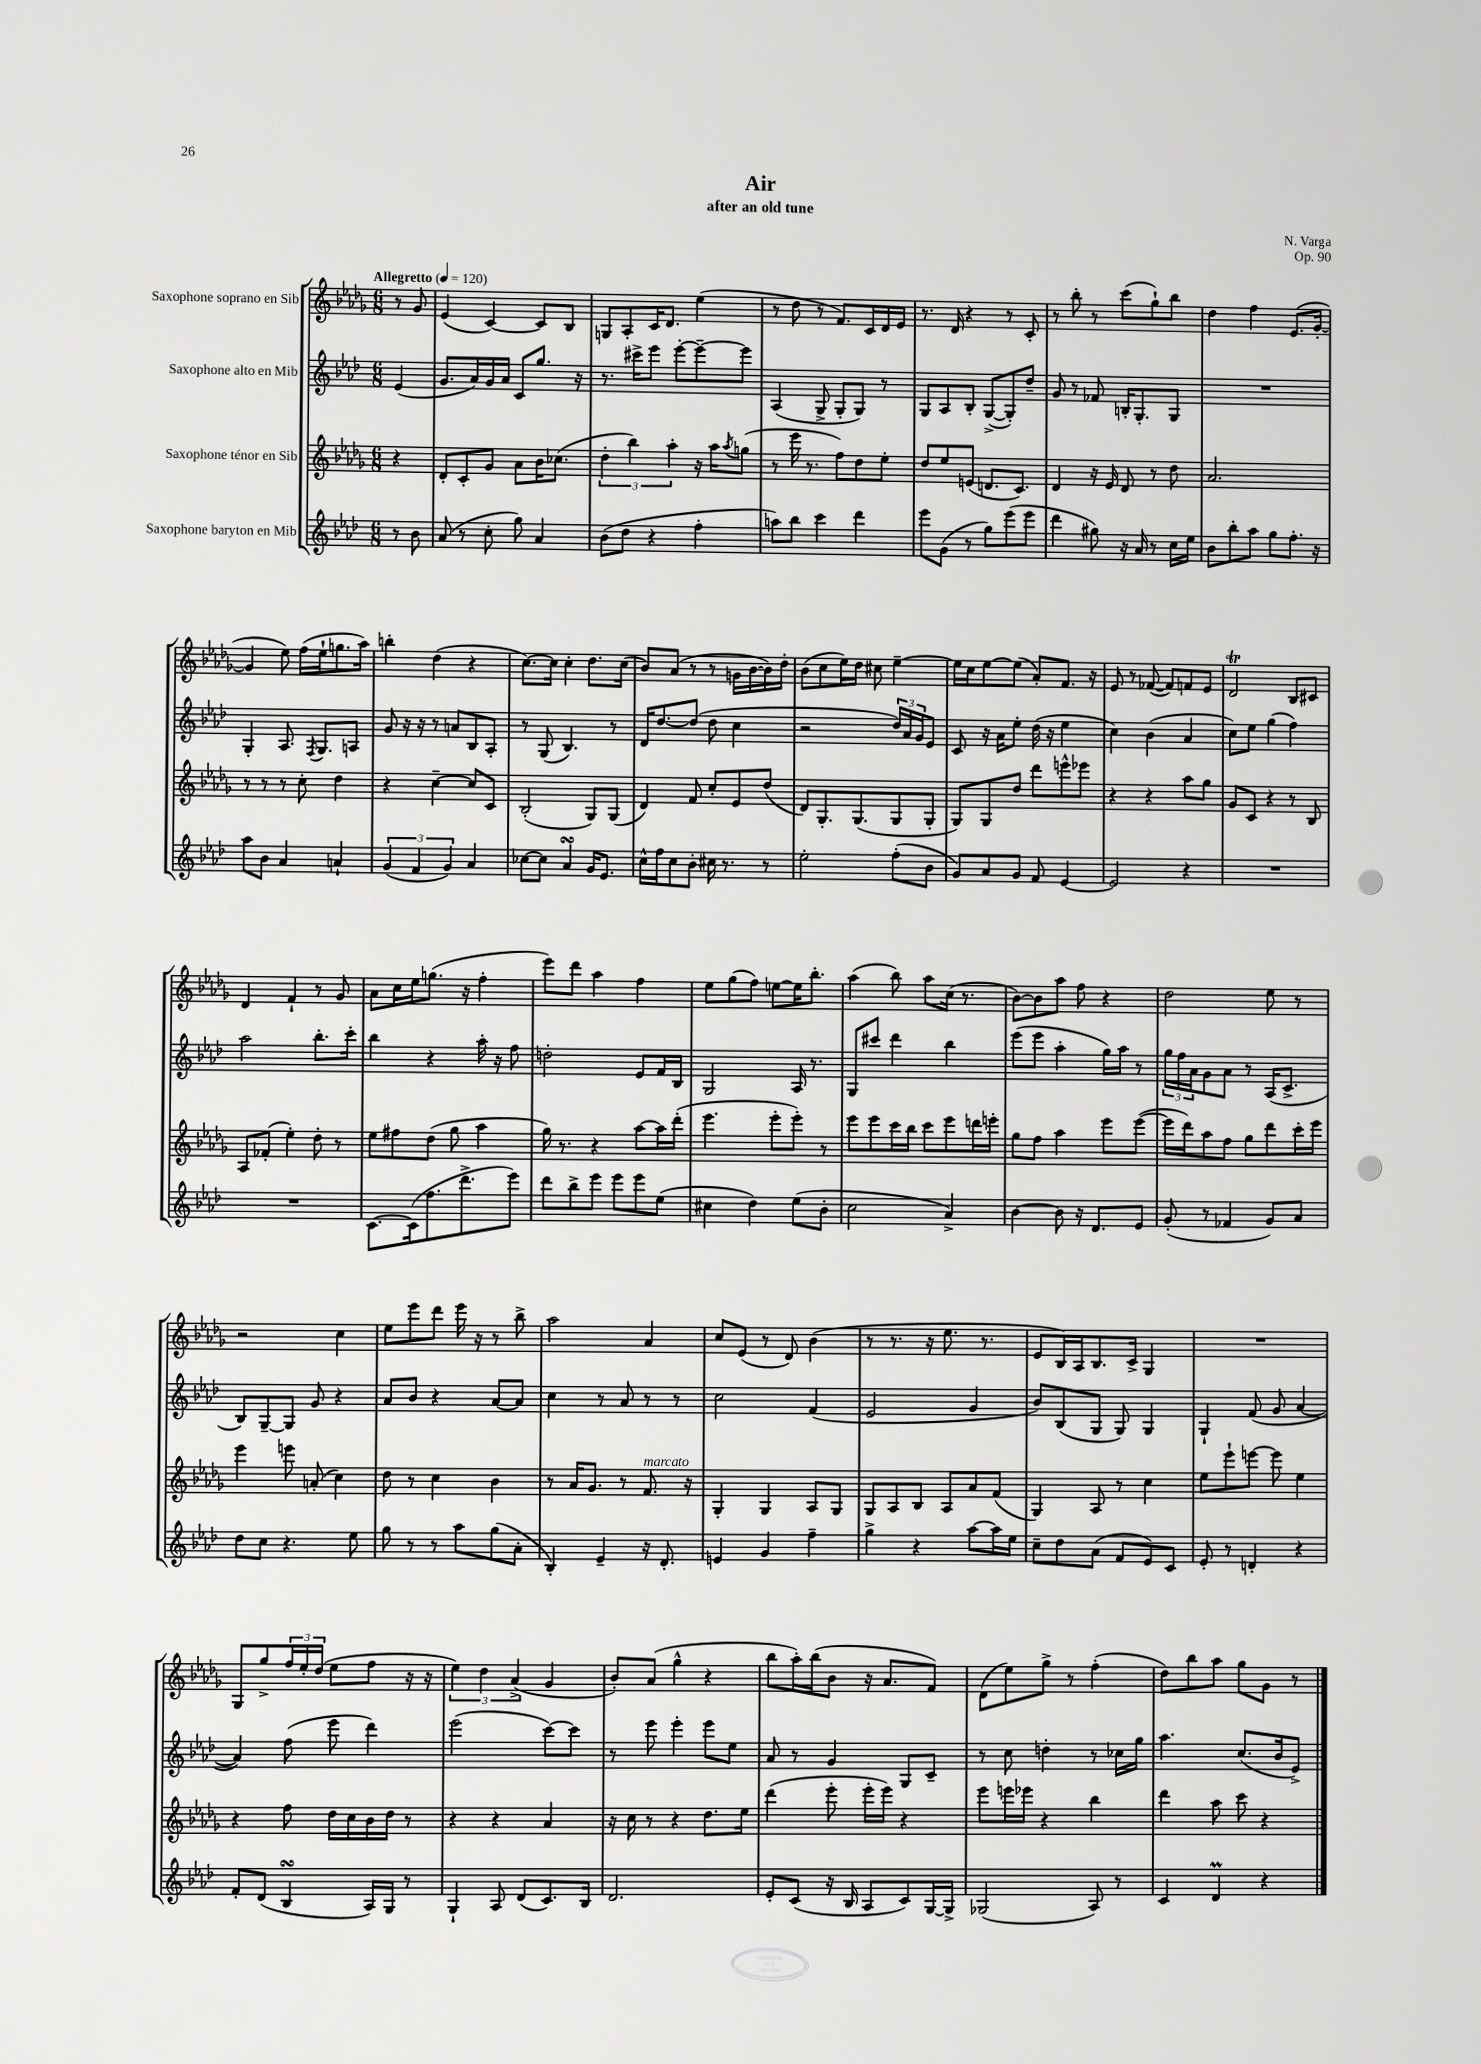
\header { title = "Air" composer = "N. Varga" subtitle = "after an old tune" opus = "Op. 90" }
<<
\new StaffGroup <<
\new Staff = "s0" \with { instrumentName = "Saxophone soprano en Sib" } {
    \clef treble \key des \major \numericTimeSignature \time 6/8 \partial 4 \tempo "Allegretto" 4 = 120
    r8 ges'8 |
    ees'4( c'4~) c'8 bes8 |
    g8 aes8-. c'16 des'8. ees''4( |
    r8 des''8 r8 f'8.) c'16 des'16 ees'16 |
    r8. des'16 r4 r8 c'8-. |
    r8 bes''8-. r8 c'''8( ges''8-!) bes''8 |
    des''4 f''4 ees'8.( ges'16~-. |
    ges'4 ees''8) f''16( ees''16-! g''8. aes''16) |
    b''4-. des''4( r4 |
    c''8.~) c''16 c''4-. des''8. c''16( |
    bes'8) aes'8( r8 r8 g'16 bes'16~ bes'16) des''16-. |
    bes'8( c''8 ees''16) des''16 cis''8 ees''4~-- |
    ees''16 c''16 ees''8~ ees''8( aes'8-.) f'8. r16 |
    ees'8 r8 fes'8~( fes'8) f'8 ees'8 |
    des'2\trill bes8 cis'8 |
    des'4 f'4-! r8 ges'8 |
    aes'8 c''16 ees''16 g''8.( r16 f''4-. |
    ees'''8) des'''8 aes''4 f''4 |
    ees''8 ges''8( f''8) e''8~ e''16 bes''8.-. |
    aes''4( bes''8) aes''8 c''16( r8. |
    bes'8~) bes'8 aes''8 f''8 r4 |
    des''2 ees''8 r8 |
    r2 c''4 |
    ees''8 ees'''8 des'''8 ees'''16 r16 r8 bes''8-> |
    aes''2 aes'4 |
    c''8 ees'8( r8 des'8) bes'4( |
    r8 r8. r16 ees''8. r8. |
    ees'8 bes16) aes16 bes8. c'16-> ges4 |
    R2. |
    ges8 ges''8-> \tuplet 3/2 { f''16 ees''16-. des''16( } ees''8 f''8 r16 r16 |
    \tuplet 3/2 { ees''4) des''4 aes'4->( } ges'4 |
    bes'8-.) aes'8( ges''4-^ r4 |
    bes''8 aes''16-.) bes''16( bes'8 r16 aes'8. f'8) |
    des'8( ees''8) ges''8-> r8 f''4-.( |
    des''8) bes''8 aes''8 ges''8 ges'8 r8 \bar "|." |
}
\new Staff = "s1" \with { instrumentName = "Saxophone alto en Mib" } {
    \clef treble \key aes \major \numericTimeSignature \time 6/8 \partial 4
    ees'4( |
    g'8. aes'16) g'16 aes'16 c'8 g''8. r16 |
    r8. cis'''16-> ees'''8 ees'''8~-. ees'''8~-- ees'''8 |
    aes4( g8-> g8-. g8) r8 |
    g8 aes8 bes8-. g8~->( g8-.) des''8-- |
    g'8 r8 fes'8 b16-. g8.-. g8 |
    R2. |
    g4-. aes8. \acciaccatura { f8 } g8. a8 |
    g'8 r16 r16 r8 a'8 bes8 aes8-. |
    r8 g8( bes4.) r8 |
    des'16 des''8.~ des''8( des''8 c''4 |
    r2 \tuplet 3/2 { des''16) aes'16 g'16 } ees'8 |
    c'8 r16 aes'16 ees''8-. des''16( r16 ees''4 |
    c''4) bes'4( aes'4 |
    c''8) ees''8 g''4( f''4) |
    aes''2 bes''8.-. c'''16-. |
    bes''4 r4 aes''16-. r16 f''8 |
    d''2-. ees'8 f'16 bes16 |
    g2 aes16 r8. |
    g8 cis'''8 des'''4 bes''4 |
    ees'''8( ees'''8 aes''4-. g''16) aes''16 r8 |
    \tuplet 3/2 { g''16 f''16 aes'16 } g'8 aes'8 r8 aes16( c'8.-> |
    bes8) g8~-- g8 g'8 r4 |
    aes'8 bes'8 r4 aes'8~ aes'8 |
    c''4 r8 aes'8 r8 r8 |
    c''2 f'4( |
    ees'2 g'4 |
    bes'8) bes8( g8 g8) g4 |
    g4-! f'8( g'8 aes'4~ |
    aes'4) f''8( ees'''8 des'''4) |
    ees'''2( c'''8~) c'''8 |
    r8 ees'''8 ees'''4-. ees'''8 ees''8 |
    aes'8 r8 g'4 g8 c'8-- |
    r8 c''8 d''4-. r8 ces''16 g''16 |
    aes''4. c''8.( bes'16 ees'8->) \bar "|." |
}
\new Staff = "s2" \with { instrumentName = "Saxophone ténor en Sib" } {
    \clef treble \key des \major \numericTimeSignature \time 6/8 \partial 4
    r4 |
    des'8-. c'8-. ges'8 aes'8 bes'16 ces''8.( |
    \tuplet 3/2 { des''4-. bes''4) aes''4-. } r16 aes''16 \acciaccatura { aes''8 } g''8( |
    r8 ees'''16 r8. f''8) des''8 ees''8-. |
    des''8 ees''8 e'8( d'8. c'8.) |
    des'4 r16 ees'16 des'8 r8 des''8 |
    aes'2. |
    r8 r8 r8 c''8-. des''4 |
    r4 c''4~-- c''8 c'8 |
    bes2-.( ges8) ges8( |
    des'4) f'8 c''8-. ees'8 des''8( |
    des'8) ges8.-. ges8.( ges8 ges8-. |
    ges8) ges8 des''8 des'''8 e'''8-^ ees'''8 |
    r4 r4 aes''8 ges''8 |
    ges'8 c'8 r4 r8 bes8 |
    aes8 fes'8-.( ees''4-.) des''8-. r8 |
    ees''8 fis''8 des''8( ges''8 aes''4 |
    ges''16) r8. r4 aes''8~ aes''16 des'''16-.( |
    ees'''4. ees'''8-. ees'''8-.) r8 |
    ees'''8 ees'''8 c'''16 bes''16 c'''8 ees'''8 d'''16 e'''16-. |
    ges''8 f''8 aes''4 ees'''8 ees'''8~( |
    ees'''16 des'''16) aes''8 f''8 ges''8 des'''8 c'''16-. ees'''16 |
    ees'''4 e'''8 a'8-.( c''4) |
    des''8 r8 c''4 bes'4 |
    r8 aes'16 ges'8. r8 f'8.^\markup { \italic "marcato" } r16 |
    ges4-. ges4 aes8 ges8 |
    ges8 aes8 bes8 aes8 aes'8 f'8( |
    ges4) aes8 r8 c''4 |
    ees''8 ees'''8-! e'''8~ e'''8 ees''4 |
    r4 f''8 des''16 c''16 bes'16 des''16 r8 |
    r4 r4 aes'4 |
    r16 c''16 r8 r4 des''8. ees''16 |
    des'''4( ees'''8-. ees'''16-. ees'''16) r4 |
    ees'''8 e'''16 ees'''16 r4 bes''4 |
    des'''4 aes''8 c'''8 r4 \bar "|." |
}
\new Staff = "s3" \with { instrumentName = "Saxophone baryton en Mib" } {
    \clef treble \key aes \major \numericTimeSignature \time 6/8 \partial 4
    r8 bes'8 |
    aes'8( r8 c''8-. g''8) aes'4 |
    bes'8( des''8 r4 f''4-. |
    a''8) bes''8 c'''4 des'''4 |
    ees'''8 g'8( r8 g''8) ees'''8( ees'''8 |
    des'''4 gis''8) r16 aes'16 r8 c''16 ees''16 |
    bes'8 bes''8-. aes''8 g''8 f''8.-. r16 |
    aes''8 bes'8 aes'4 a'4-! |
    \tuplet 3/2 { g'4( f'4 g'4) } aes'4 |
    ces''8~ ces''8 aes'4\turn g'16 ees'8. |
    c''16-^ f''16 c''8 bes'8-. cis''16 r8. r8 |
    ees''2-. f''8-.( bes'8 |
    g'8) aes'8 g'8 f'8 ees'4~ |
    ees'2 r4 |
    R2. |
    R2. |
    c'8.~ c'16( f''8. des'''8.-> ees'''8) |
    des'''8 bes''8-> ees'''8 ees'''8 ees'''8 ees''8( |
    cis''4 des''4) ees''8( bes'8-. |
    c''2 aes'4->) |
    bes'4~ bes'8 r16 des'8. ees'8 |
    g'8-.( r8 fes'4 g'8) aes'8 |
    des''8 c''8 r4. ees''8 |
    g''8 r8 r8 aes''8 g''8( aes'8-. |
    bes4-.) ees'4-- r16 des'8.-. |
    e'4 g'4 f''4-- |
    g''4-> r4 aes''8~ aes''16 ees''16 |
    c''8-- des''8 aes'8( f'8 ees'8) c'8 |
    ees'8-. r8 d'4-. r4 |
    f'8-. des'8( bes4\turn aes16) g16 r8 |
    g4-! aes8 des'8( c'8.) bes16 |
    des'2. |
    ees'8-. c'8( r16 bes16 aes8 c'8) g16~ g16-> |
    ges2( aes8) r8 |
    c'4 des'4\prall r4 \bar "|." |
}
>>
>>
\layout { \context { \Score \remove "Bar_number_engraver" } }
